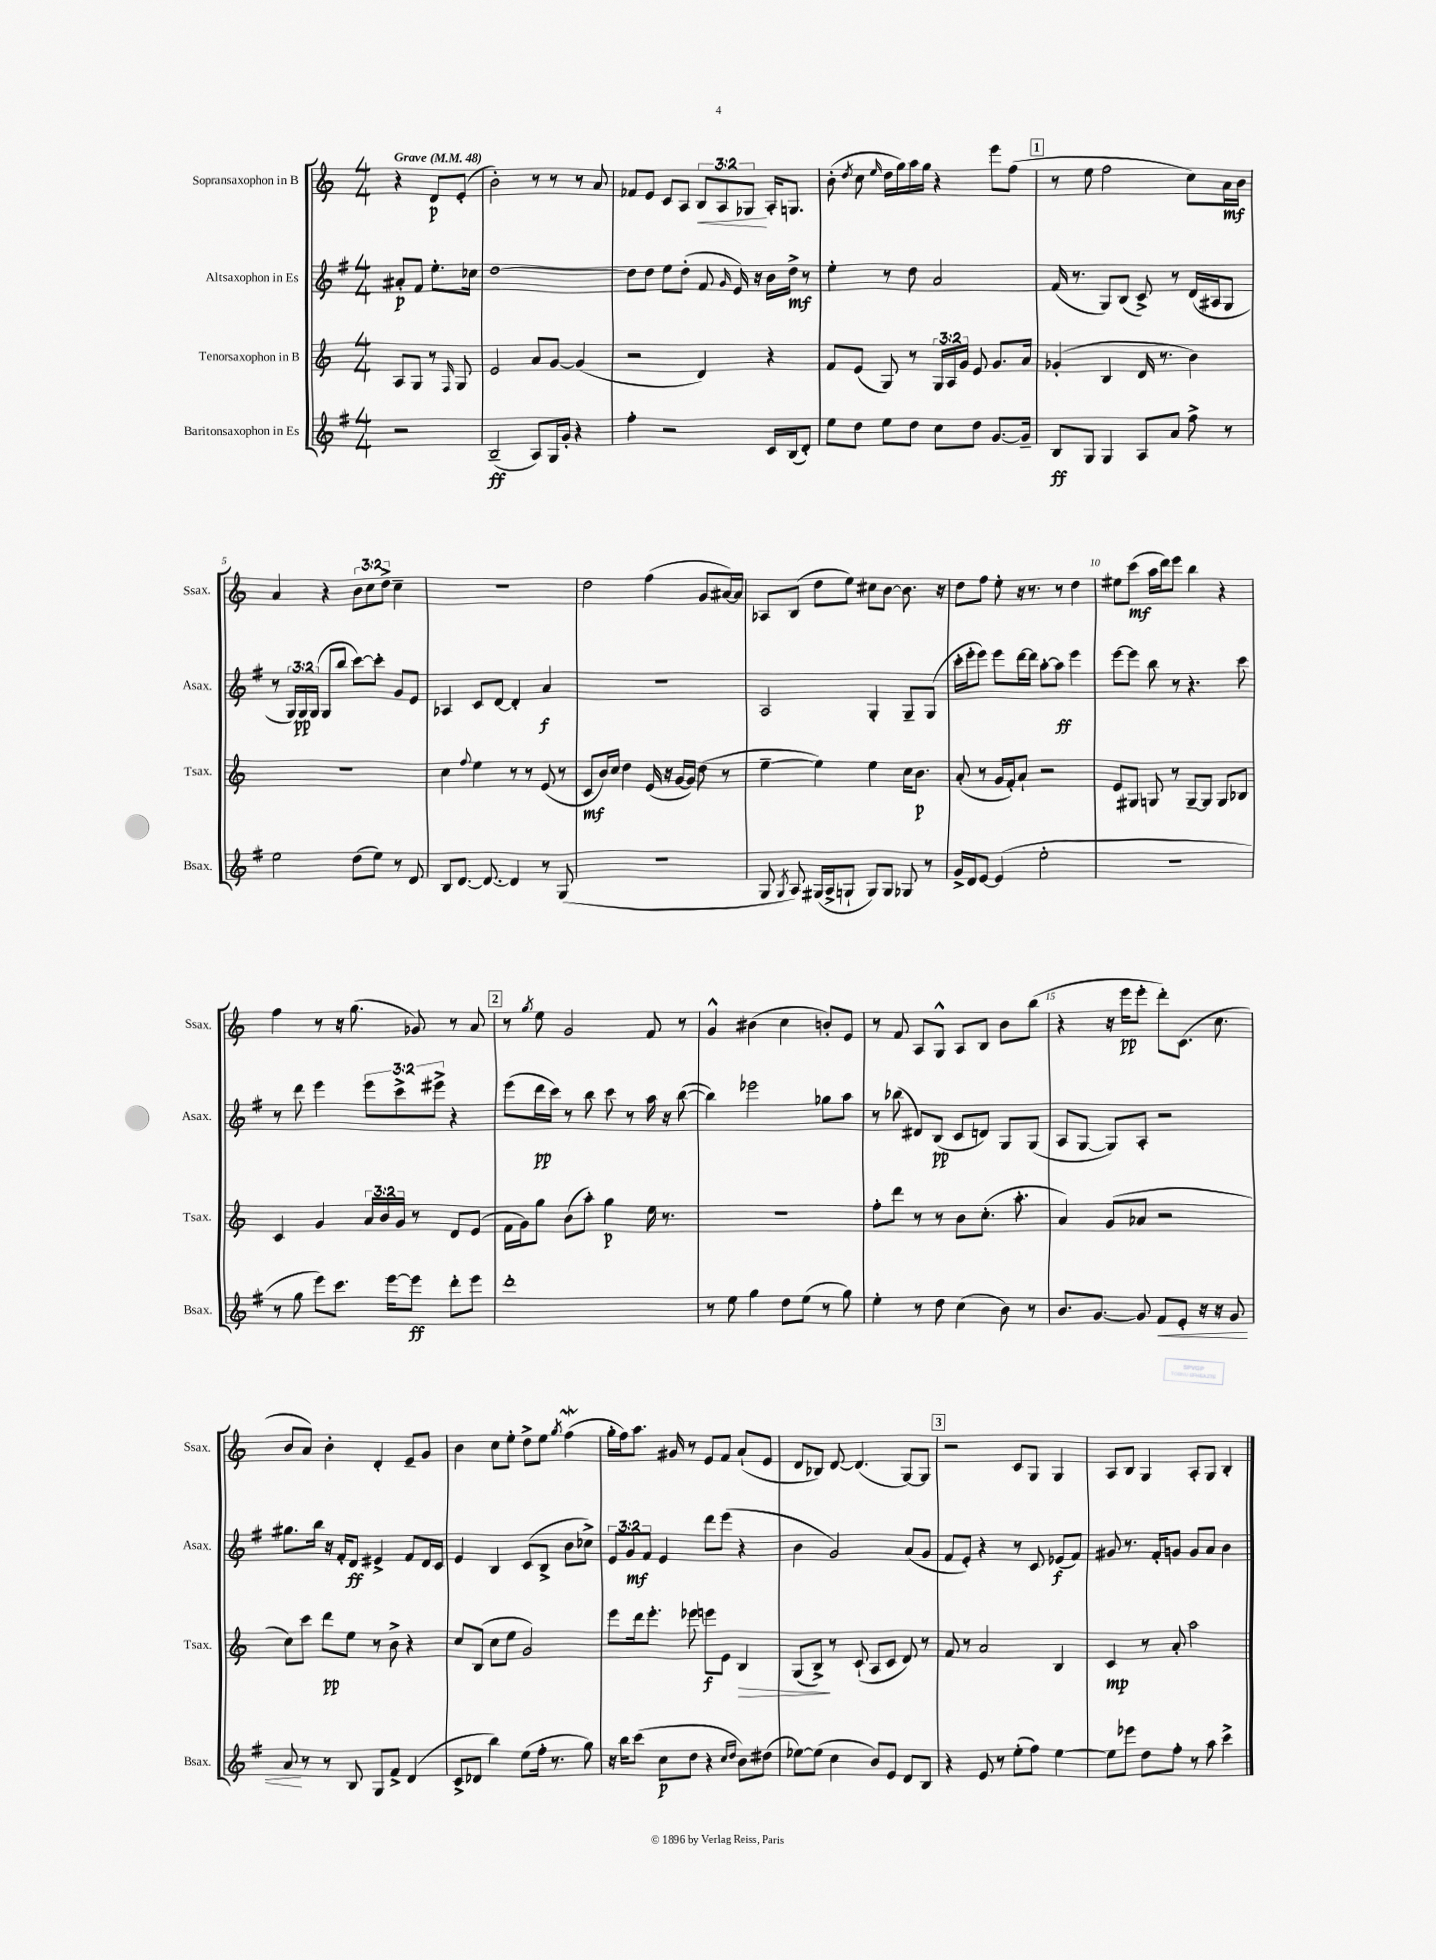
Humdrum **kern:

**kern	**kern	**kern	**kern
*staff4	*staff3	*staff2	*staff1
*clefG2	*clefG2	*clefG2	*clefG2
*k[f#]	*k[]	*k[f#]	*k[]
*M4/4	*M4/4	*M4/4	*M4/4
*MM48	*MM48	*MM48	*MM48
2r	8A/L	8a#'/L	4r
.	8G/J	8f#/J	.
.	8r	8.ee'\L	8d/L
.	16qqF/	.	.
.	8G/	.	(8e'/J
.	.	16cc-\Jk	.
=	=	=	=
(2B~/	2e/	[1dd	2b'\)
8A/L)	8a/L	.	8r
16G/L	[8g/J	.	8r
16g'/JJ	.	.	.
4r	(4g/]	.	8r
.	.	.	8a/
=	=	=	=
4ff#'\	2r	8dd\]L	8f-/L
.	.	8dd\J	8e/J
2r	.	8ee\L	8c/L
.	.	(8dd'\J	8A/J
.	4d/)	8f#/	12B/L
.	.	.	12A/
.	.	16qqg/	.
.	.	16e/)	.
.	.	.	12G-/J
.	.	16r	.
16c/LL	4r	16b\LL	16A'/LK
(16B/J	.	16dd^\JJ	8.G/J
8d'/J)	.	8r	.
=	=	=	=
8ee\L	8f/L	4ee'\	(8b'\
.	.	.	8qdd/
8dd\J	(8e/J	.	8cc\
.	.	.	16qqee/
8ee\L	8G/)	8r	16dd\LL
.	.	.	16gg\)
8dd\J	8r	8dd\	16aa\
.	.	.	16gg\JJ
8cc\L	24G/LL	2a/	4r
.	24A/	.	.
.	24g/JJ	.	.
8dd\J	8e/	.	.
[8.g/L	8.g/L	.	8eee\L
.	.	.	(8ff\J
16g~/]Jk	16a/Jk	.	.
=	=	=	=
8B/L	(4g-'/	(16f#/	8r
.	.	8.r	.
8G/J	.	.	8ee\
4G/	4B/	8G/L)	2ff\
.	.	(8B/J	.
8A/L	16d/	8c^/)	.
.	8.r	.	.
8a/J	.	8r	.
8ff#^\	4b\)	(16d/LL	8cc\L)
.	.	16A#/J	.
8r	.	8G/J	16a\L
.	.	.	16b\JJ
=	=	=	=
2ee\	1r	8r	4a/
.	.	24G/LL)	.
.	.	24G/	.
.	.	(24G/JJ	.
.	.	8G/L	4r
.	.	8bb/J	.
(8dd\L	.	[8ccc\L)	12b\L
.	.	.	12cc\
8ee\J)	.	8ccc'\]J	.
.	.	.	12dd^\J
8r	.	8g/L	4cc~\
8d/	.	8e/J	.
=	=	=	=
8B/L	4cc\	4A-/	1r
[8.d/J	.	.	.
.	8qqff/	.	.
.	4ee\	8c/L	.
8.d/_	.	.	.
.	.	[8d/J	.
4d/]	8r	4d'/]	.
.	8r	.	.
8r	(8e/	4a/	.
(8G/	8r	.	.
=	=	=	=
1r	8c/L	1r	2dd\
.	16b/L)	.	.
.	16cc/JJ	.	.
.	4dd\	.	.
.	(16e/	.	(4ff\
.	16r	.	.
.	[16g/LL	.	.
.	16g/]JJ)	.	.
.	(8dd\	.	8g/L
.	8r	.	[16a#/L)
.	.	.	16a#/]JJ
=	=	=	=
8G/	[4ee~\	2A/	8A-/L
8qG/	.	.	.
8A/)	.	.	(8B/J
(16G#/LL	4ee\])	.	8dd\L
16A^/J	.	.	.
8G`/J	.	.	8ee\J)
8G/L)	4ee\	4G'/	8cc#\L
8G/J	.	.	[8b\J
8G-/	16cc\LK	8G~/L	8.b\]
.	8.b\J	.	.
8r	.	(8G/J	.
.	.	.	16r
=	=	=	=
16g^/LL	(8a'/	16ccc'\LL	8dd\L
16d/J	.	16eee'\J	.
[8e/J	8r	8eee\J)	8ff\J
(4e/]	16g/LL	8eee\L	8ee'\
.	16f'/J)	.	.
.	8a`/J	[16ddd\L	16r
.	.	16ddd\]JJ	8.r
2ee'\	2r	[8aa'\L	.
.	.	8aa\]J	8r
.	.	4eee\	4dd\
=	=	=	=
1r	8e/L	[8eee\L	8ee#\L
.	8G#/J	8eee\]J	(8ccc\J
.	8G/	8bb\	16aa\LL
.	.	.	16ddd\J)
.	8r	8r	8eee\J
.	[8G~/L	4.r	4bb\
.	8G/]J	.	.
.	8G/L	.	4r
.	8B-/J	8ccc\	.
=	=	=	=
8r	4c/	8r	4ff\
8gg\	.	8ddd\	.
8eee\L)	4g/	4eee\	8r
8.ccc\J	.	.	16r
.	.	.	(8.gg\
.	24a/LL	12eee\L	.
.	24b/	.	.
[16eee\LK	.	.	.
.	24g/JJ	12ccc^\	.
8eee\]J	8r	.	8g-/)
.	.	12eee#^\J	.
8ddd'\L	8d/L	4r	8r
8eee\J	(8e/J	.	8a/
=	=	=	=
1ddd'	16f\LL	(8eee\L	8r
.	16g\J)	.	.
.	.	.	8qgg/
.	8gg\J	16ddd\L	8ee\
.	.	16ccc\JJ)	.
.	(8b\L	8r	2g/
.	8aa'\J)	8bb\	.
.	4gg\	8ccc\	.
.	.	8r	.
.	16ee\	16aa\	8f/
.	8.r	16r	.
.	.	([8bb\	8r
=	=	=	=
8r	1r	4bb\])	4g^^/
8ee\	.	.	.
4gg\	.	2eee-\	(4b#\
8dd\L	.	.	4cc\
(8ee\J	.	.	.
8r	.	8gg-\L	8b'/L)
8gg\)	.	8aa\J	8e/J
=	=	=	=
4ee'\	8ff'\L	8r	8r
.	8ddd\J	(8bb-\	8f/
8r	8r	8d#/L)	8A/L
8dd\	8r	(8B/J	8G^^/J
(4cc\	8b\L	8c/L	8A/L
.	(8.cc'\J	8d/J)	8B/J
8b\)	.	8G/L	8b\L
.	8.aa'\	.	.
8r	.	(8G/J	(8bb\J
=	=	=	=
8.b/L	4a/)	8A/L	4r
.	.	[8G/J	.
[8.g/J	.	.	.
.	(8g/L	8G/]L)	16r
.	.	.	16eee\LK
8g/]	8a-/J	8A'/J	8eee'\J
8f#/L	2r	2r	8ddd'\L)
8e'/J	.	.	(8.c\J
16r	.	.	.
16r	.	.	8.cc\
8g/	.	.	.
=	=	=	=
8a/	8cc\L)	8.gg#\L	8b/L
8r	8ccc\J	.	8a/J)
.	.	16bb\Jk	.
8r	8ddd\L	16r	4b'\
.	.	16f#'/LK	.
8B/	8ee\J	8d/J	.
8G/L	8r	4e#^/	4d'/
8f#^/J	8b^\	.	.
(4d/	4r	8f#/L	8e~/L
.	.	16d/L	8g/J
.	.	16c/JJ	.
=	=	=	=
8c^/L	8cc/L	4e/	4b\
8d-/J	(8B/J	.	.
4bb\)	8cc\L	4B/	8cc\L
.	8ee\J	.	8ee'\J
(8ee\L	2g/)	(8c/L	8dd^\L
16ff#'\Jk	.	8B^/J	8ee\J
8.r	.	.	.
.	.	.	8qgg/
.	.	8b\L	(4ff\
8gg\)	.	8cc-^\J)	.
=	=	=	=
16r	8eee\L	12e/L	16gg'\LL
16bb\LK	.	.	16ff\J)
.	.	12g/	.
(8ccc\J	16ddd\k	.	8.aa\J
.	.	12f#/J	.
.	8.eee'\J	.	.
8cc\L	.	4e/	.
.	.	.	16g#/
8dd\J	8eee-\	.	8r
4r	8eee\L	8ddd\L	8e/L
.	8e\J	(8eee\J	8f/J
16qqcc/LL	.	.	.
16qqdd/JJ	.	.	.
8b\L)	4B/	4r	(8a`/L
(8dd#\J	.	.	8e/J
=	=	=	=
[8ee-\L)	(8G/L	4b\	8d/L
(8ee-\]J	8B^/J)	.	8B-/J)
4cc\	8r	2g/)	[8d/
.	(8c`/	.	(4.d/]
8b/L)	8A/L	.	.
8e/J	8c/J	.	.
8d/L	8d/)	(8a/L	[8G/L)
8B/J	8r	8g/J	8G/]J
=	=	=	=
4r	8f/	8f#/L	2r
.	8r	8e'/J)	.
8e/	2a/	4r	.
8r	.	.	.
(8ee'\L	.	8r	8c/L
8ff#\J)	.	8c/	8G/J
[4ee\	4B/	(8e-/L	4G/
.	.	8f#/J)	.
=	=	=	=
8ee\]L	4c/	8g#/	8A/L
8eee-\J	.	8.r	8B/J
8dd\L	8r	.	4G/
.	.	16f#'/LK	.
8ff#'\J	8a'/	8g/J	.
8r	2aa\	8g/L	8A'/L
8aa\	.	8a/J	8G/J
4ccc^\	.	4b\	4B'/
==	==	==	==
*-	*-	*-	*-
